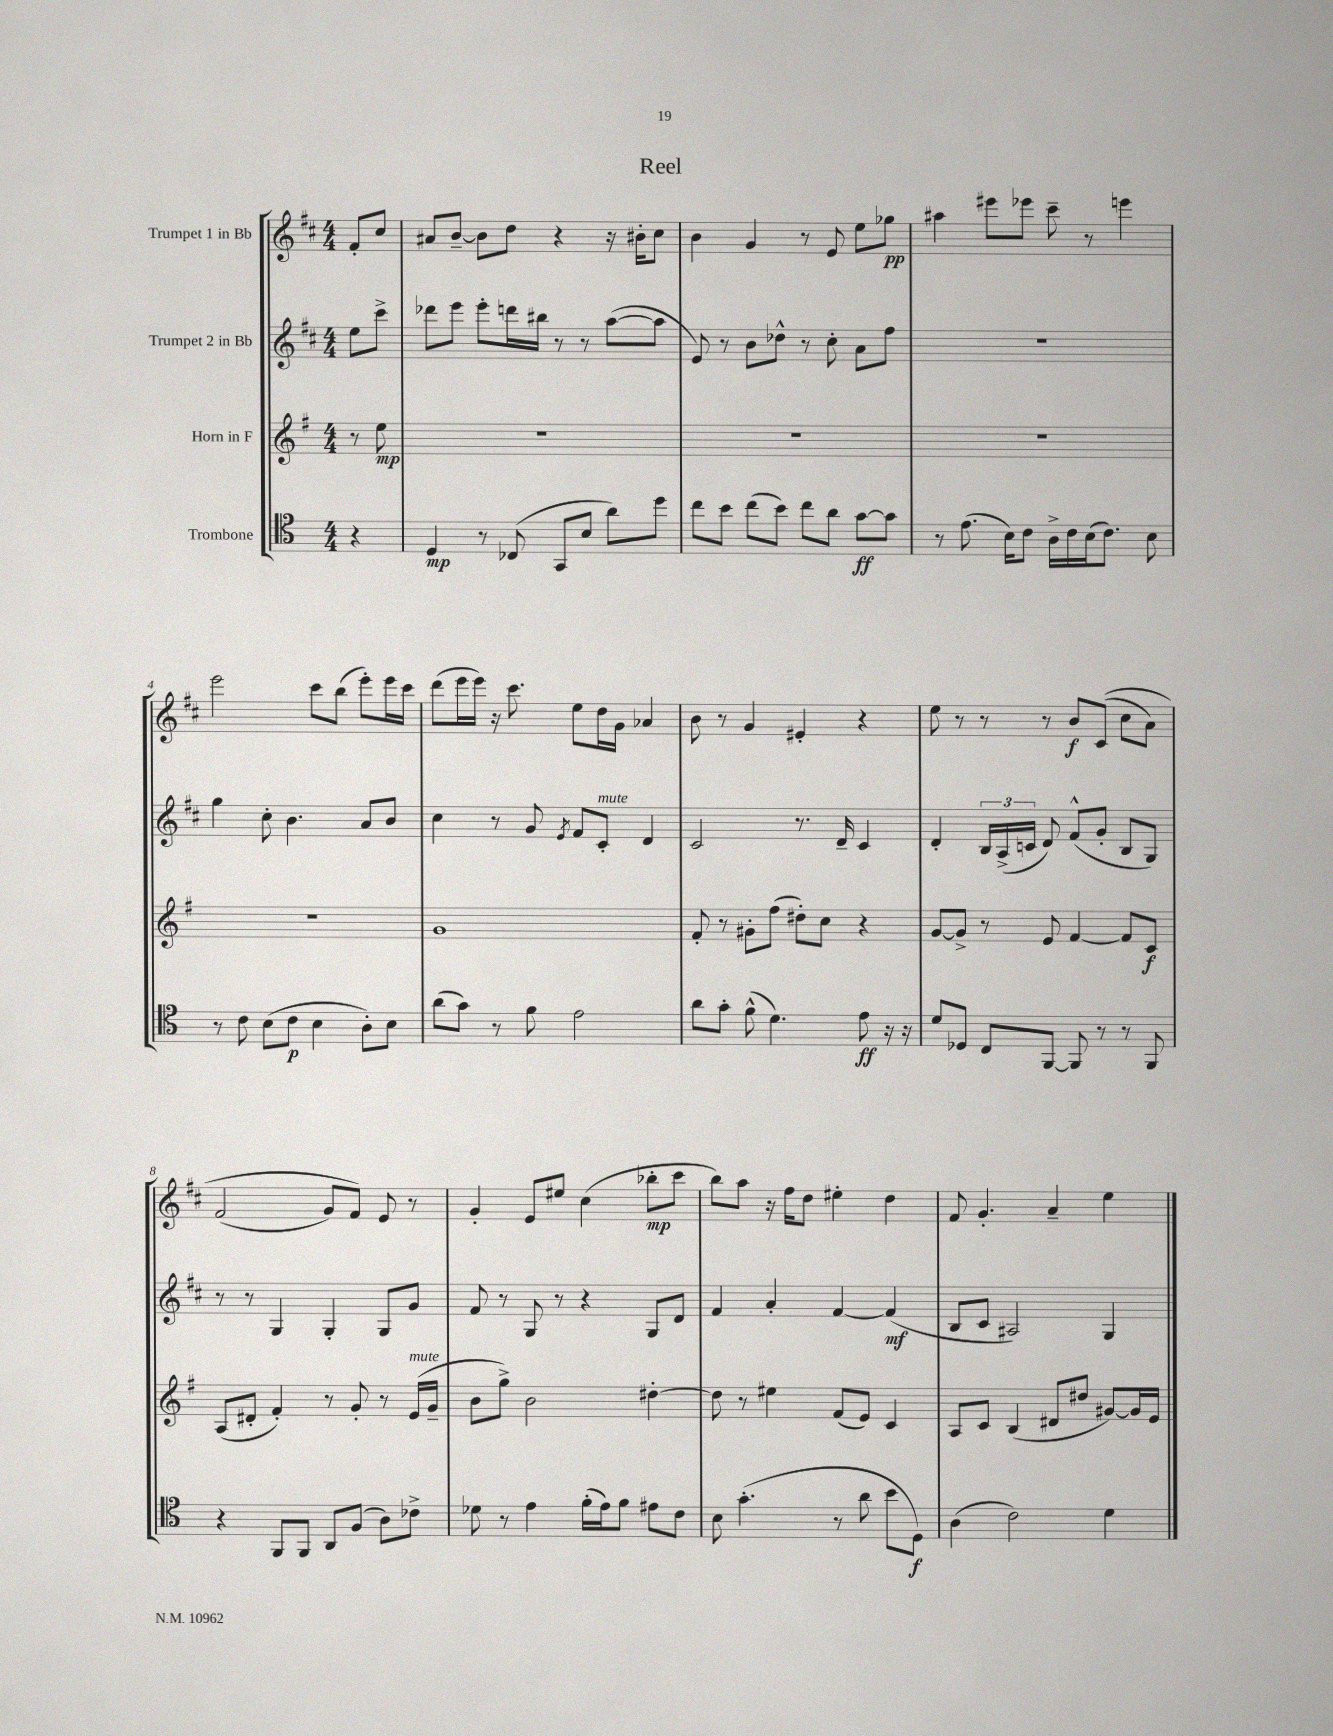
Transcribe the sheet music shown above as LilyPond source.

\header { title = "Reel" }
<<
\new StaffGroup <<
\new Staff = "s0" \with { instrumentName = "Trumpet 1 in Bb" } {
    \clef treble \key d \major \numericTimeSignature \time 4/4 \partial 4
    \autoBeamOff fis'8[-. cis''8] |
    ais'8[ b'8]~-- b'8[ d''8] r4 r16 bis'16[-. cis''8] |
    b'4 g'4 r8 e'8 e''8[ ges''8]\pp |
    ais''4 eis'''8[ ees'''8] cis'''8-- r8 e'''4 |
    e'''2 cis'''8[ b''8]( e'''8[-.) e'''16 cis'''16] |
    d'''8[( e'''16 e'''16]) r16 cis'''8. e''8[ d''16 g'16] aes'4 |
    b'8 r8 g'4 eis'4-. r4 |
    e''8 r8 r8 r8 b'8[\f cis'8](\( cis''8[ a'8]) |
    fis'2( g'8[) fis'8]\) e'8 r8 |
    g'4-. e'8[ eis''8] cis''4( bes''8[-.\mp cis'''8] |
    b''8[) a''8] r16 fis''16[ d''8] eis''4-. d''4 |
    fis'8 g'4.-. a'4-- e''4 \bar "|." |
}
\new Staff = "s1" \with { instrumentName = "Trumpet 2 in Bb" } {
    \clef treble \key d \major \numericTimeSignature \time 4/4 \partial 4
    \autoBeamOff e''8[ cis'''8]-> |
    des'''8[ e'''8] e'''8[-. d'''16 bis''16] r8 r8 a''8[~( a''8] |
    e'8) r8 b'8[ des''8]-^ r8 cis''8-. a'8[ fis''8] |
    R1 |
    g''4 cis''8-. b'4. a'8[ b'8] |
    cis''4 r8 g'8 \acciaccatura { e'8 } fis'8[ cis'8]-.^\markup { \italic "mute" } d'4 |
    cis'2 r8. d'16-- cis'4 |
    d'4-. \tuplet 3/2 { b16[ a16->( c'16] } d'8) fis'8[-^( g'8]-. b8[ g8]) |
    r8 r8 g4 g4-. g8[ g'8] |
    fis'8 r8 g8 r8 r4 g8[ d'8] |
    fis'4 a'4-. fis'4~ fis'4\mf( |
    b8[ cis'8] ais2) g4 \bar "|." |
}
\new Staff = "s2" \with { instrumentName = "Horn in F" } {
    \clef treble \key g \major \numericTimeSignature \time 4/4 \partial 4
    \autoBeamOff r8 e''8\mp |
    R1 |
    R1 |
    R1 |
    R1 |
    g'1 |
    fis'8-. r8 gis'8[-. fis''8]( dis''8[-.) c''8] r4 |
    g'8[~ g'8]-> r8 e'8 fis'4~ fis'8[ c'8]\f |
    a8[( dis'8]-. fis'4-.) r8 g'8-. r8 e'16[^\markup { \italic "mute" }( g'16]-- |
    b'8[ g''8]->) b'2 dis''4~-. |
    dis''8 r8 eis''4 fis'8[( e'8]) c'4 |
    a8[ c'8] b4( dis'8[ dis''8] gis'8[~) gis'16 e'16] \bar "|." |
}
\new Staff = "s3" \with { instrumentName = "Trombone" } {
    \clef tenor \key c \major \numericTimeSignature \time 4/4 \partial 4
    \autoBeamOff r4 |
    d4\mp r8 ces8( g,8[ b8] a'8[) d''8] |
    c''8[ b'8] c''8[( b'8]) c''8[ a'8] g'8[~\ff g'8] |
    r8 e'8.( b16[) c'8] a16[-> c'16 b16( c'8.]) b8 |
    r8 c'8 b8[( c'8]\p b4 a8[-.) b8] |
    a'8[( g'8]) r8 f'8 e'2 |
    a'8[ g'8]-. f'8-^( d'4.) e'8\ff r16 r16 |
    d'8[ des8] c8[ f,8]~ f,8 r8 r8 f,8 |
    r4 f,8[ f,8] a,8[ f8]( a8[) ces'8]-> |
    des'8 r8 e'4 f'16[-.( e'16) f'8] eis'8[ c'8] |
    b8 g'4.-.( r8 a'8 b'8[ d8]\f) |
    a4( c'2) d'4 \bar "|." |
}
>>
>>
